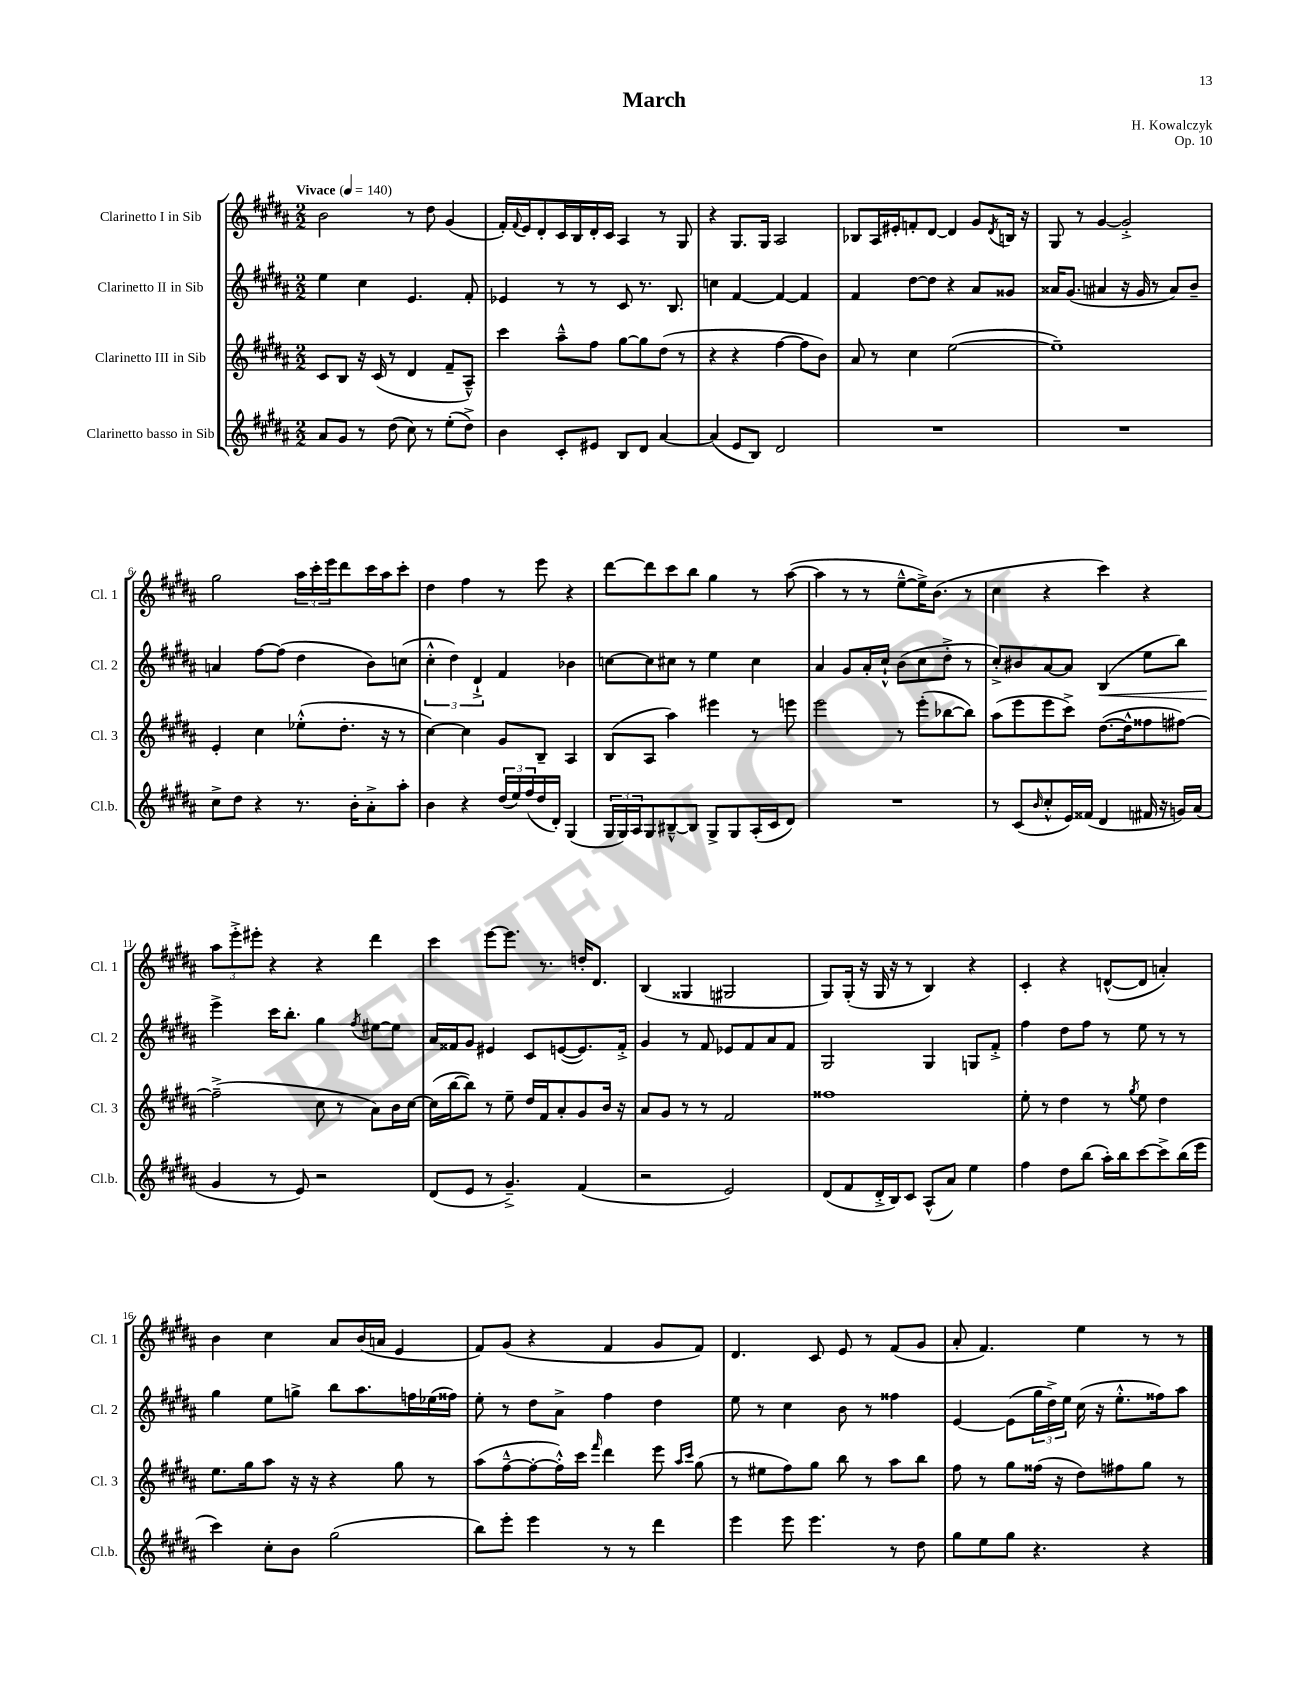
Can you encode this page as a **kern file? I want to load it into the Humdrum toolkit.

**kern	**kern	**kern	**kern
*staff4	*staff3	*staff2	*staff1
*clefG2	*clefG2	*clefG2	*clefG2
*k[f#c#g#d#a#]	*k[f#c#g#d#a#]	*k[f#c#g#d#a#]	*k[f#c#g#d#a#]
*M2/2	*M2/2	*M2/2	*M2/2
*MM140	*MM140	*MM140	*MM140
8a#	8c#	4ee	2b
8g#	8B	.	.
8r	16r	4cc#	.
.	(16c#	.	.
(8dd#	8r	.	.
8cc#)	4d#	4.e	8r
8r	.	.	8dd#
(8ee'	8f#~	.	(4g#
8dd#^)	8A#~^^)	8f#'	.
=	=	=	=
4b	4ccc#	4e-	16f#')
.	.	.	8qqf#
.	.	.	16e
.	.	.	8d#'
8c#'	8aa#~^^	8r	16c#
.	.	.	16B
8e#	8ff#	8r	16d#'
.	.	.	16c#
8B	[8gg#	8c#	4A#
8d#	8gg#]	8.r	.
[4a#	(8dd#	.	8r
.	.	8.B	.
.	8r	.	8G#
=	=	=	=
(4a#]	4r	4cc	4r
8e	4r	[4f#	8.G#
8B)	.	.	.
.	.	.	16G#
2d#	[4ff#	4f#_	2A#
.	8ff#]	4f#]	.
.	8b)	.	.
=	=	=	=
1r	8a#	4f#	8B-
.	8r	.	16A#
.	.	.	16e#'
.	4cc#	[8dd#	8f'
.	.	8dd#]	[8d#
.	([2ee	4r	4d#]
.	.	8a#	8g#
.	.	.	8qd#
.	.	8g##	16B
.	.	.	16r
=	=	=	=
1r	1ee~])	16a##	8G#
.	.	(8.g#	.
.	.	.	8r
.	.	4a#	[4g#
.	.	16r	2g#'^]
.	.	16g#	.
.	.	8r	.
.	.	8a#)	.
.	.	8b~	.
=	=	=	=
8cc#^	4e'	4a	2gg#
8dd#	.	.	.
4r	4cc#	[8ff#	.
.	.	(8ff#]	.
8.r	(8ee-'^^	4dd#	24aa#
.	.	.	24ccc#'
.	.	.	24eee
.	8.dd#'	.	8ddd#
16b'	.	.	.
8a#'^	.	8b)	16ccc#
.	16r	.	16aa#
8aa#'	8r	(8cc	8ccc#'
=	=	=	=
4b	[4cc#)	6cc#'^^	4dd#
.	.	6dd#)	.
4r	4cc#]	.	4ff#
.	.	6d#`^	.
(24dd#	8g#	4f#	8r
24ee)	.	.	.
(24ff#	.	.	.
16dd#	8B~	.	8eee
16d#')	.	.	.
(4G#	4A#	4b-	4r
=	=	=	=
24G#	(8B	[8cc	[8ddd#
24G#)	.	.	.
24A#	.	.	.
8G#	8A#	8cc]	8ddd#]
[8B#~^^	4aa#)	8cc#	8ccc#
8B#]	.	8r	8bb
8G#^	4eee#	4ee	4gg#
8G#	.	.	.
(16A#'	8r	4cc#	8r
16c#	.	.	.
8d#)	8eee	.	([8aa#
=	=	=	=
1r	2eee	4a#	4aa#]
.	.	8g#	8r
.	.	16a#'	8r
.	.	16cc#`^^	.
.	8r	(8b	[8ee~^^
.	(8eee'	8cc#	16ee^])
.	.	.	(8.b
.	[8bb-	8dd#'^	.
.	8bb-])	8r	8r
=	=	=	=
8r	(8aa#	8cc#'^)	4cc#
(8c#	8eee	8b#	.
16qqb	.	.	.
8cc#'^^	8eee	[8a#	4r
16e)	8ccc#^)	8a#]	.
(16f##	.	.	.
4d#	([8.dd#	(4B	4ccc#)
.	16dd#^^]	.	.
16f#	8ff##	8ee	4r
16r	.	.	.
16g)	[8ff#)	8bb)	.
(16a#	.	.	.
=	=	=	=
4g#	(2ff#~^]	4eee^	12aa#
.	.	.	12eee'^
.	.	.	12eee#'
8r	.	16ccc#	4r
.	.	8.bb'	.
8e)	.	.	.
2r	8cc#	4gg#	4r
.	8r	.	.
.	.	8qff#	.
.	8a#)	[8ee#	4ddd#
.	16b	8ee#]	.
.	[16cc#	.	.
=	=	=	=
(8d#	(16cc#]	16a#	4ccc#
.	[16bb	16f##	.
8e	8bb])	8g#	.
8r	8r	4e#	[8eee
4.g#~^)	8ee~	.	8.eee]
.	16dd#	8c#	.
.	16f#	.	8.r
.	8a#'	([8e	.
(4f#	8g#	8.e])	16dd'
.	.	.	8.d#
.	16b	.	.
.	16r	16f##'^	.
=	=	=	=
2r	8a#	4g#	(4B
.	8g#	.	.
.	8r	8r	4G##
.	8r	8f#	.
2e)	2f#	8e-	2G#
.	.	8f#	.
.	.	8a#	.
.	.	8f#	.
=	=	=	=
(8d#	1ff##	2G#	8G#)
8f#	.	.	(16G#'
.	.	.	16r
16d#'^	.	.	16G#
16B)	.	.	16r
8c#	.	.	8r
(8A#^^	.	4G#	4B)
8a#)	.	.	.
4ee	.	8G	4r
.	.	8f#'^	.
=	=	=	=
4ff#	8ee'	4ff#	4c#'
.	8r	.	.
8dd#	4dd#	8dd#	4r
(8bb	.	8ff#	.
16aa#')	8r	8r	([8d^^
16bb	.	.	.
.	8qgg#	.	.
[8ccc#	8ee	8ee	8d]
8ccc#^]	4dd#	8r	4a')
(16bb	.	8r	.
16eee	.	.	.
=	=	=	=
4ccc#)	8.ee	4gg#	4b
.	16gg#	.	.
8cc#'	8aa#	8ee	4cc#
8b	16r	8gg^	.
.	16r	.	.
(2gg#	4r	8bb	8a#
.	.	8.aa#	(16b
.	.	.	16a
.	8gg#	.	4e
.	.	16ff	.
.	8r	(16ee-	.
.	.	16ff##)	.
=	=	=	=
8bb)	(8aa#	8ee'	8f#)
8eee'	[8ff#~^^	8r	(8g#
4eee	8ff#'_	8dd#	4r
.	16ff#'^^])	8a#^	.
.	16ccc#	.	.
.	16qqfff#	.	.
8r	4ddd#	4ff#	4f#
8r	.	.	.
4ddd#	8eee	4dd#	8g#
.	16qqaa#	.	.
.	16qqccc#	.	.
.	(8gg#	.	8f#)
=	=	=	=
4eee	8r	8ee	4.d#
.	8ee#	8r	.
8eee	8ff#)	4cc#	.
4.eee	8gg#	.	8c#
.	8bb	8b	8e
.	8r	8r	8r
8r	8aa#	4ff##	(8f#
8dd#	8bb	.	8g#
=	=	=	=
8gg#	8ff#	[4e	8a#'
8ee	8r	.	4.f#)
8gg#	8gg#	(8e]	.
4.r	(16ff##	24gg#	.
.	.	24dd#^)	.
.	16r	.	.
.	.	24ee	.
.	8dd#)	(16cc#	4ee
.	.	16r	.
.	8ff#	8.ee'^^	.
4r	8gg#	.	8r
.	.	16ff##)	.
.	8r	8aa#	8r
==	==	==	==
*-	*-	*-	*-
